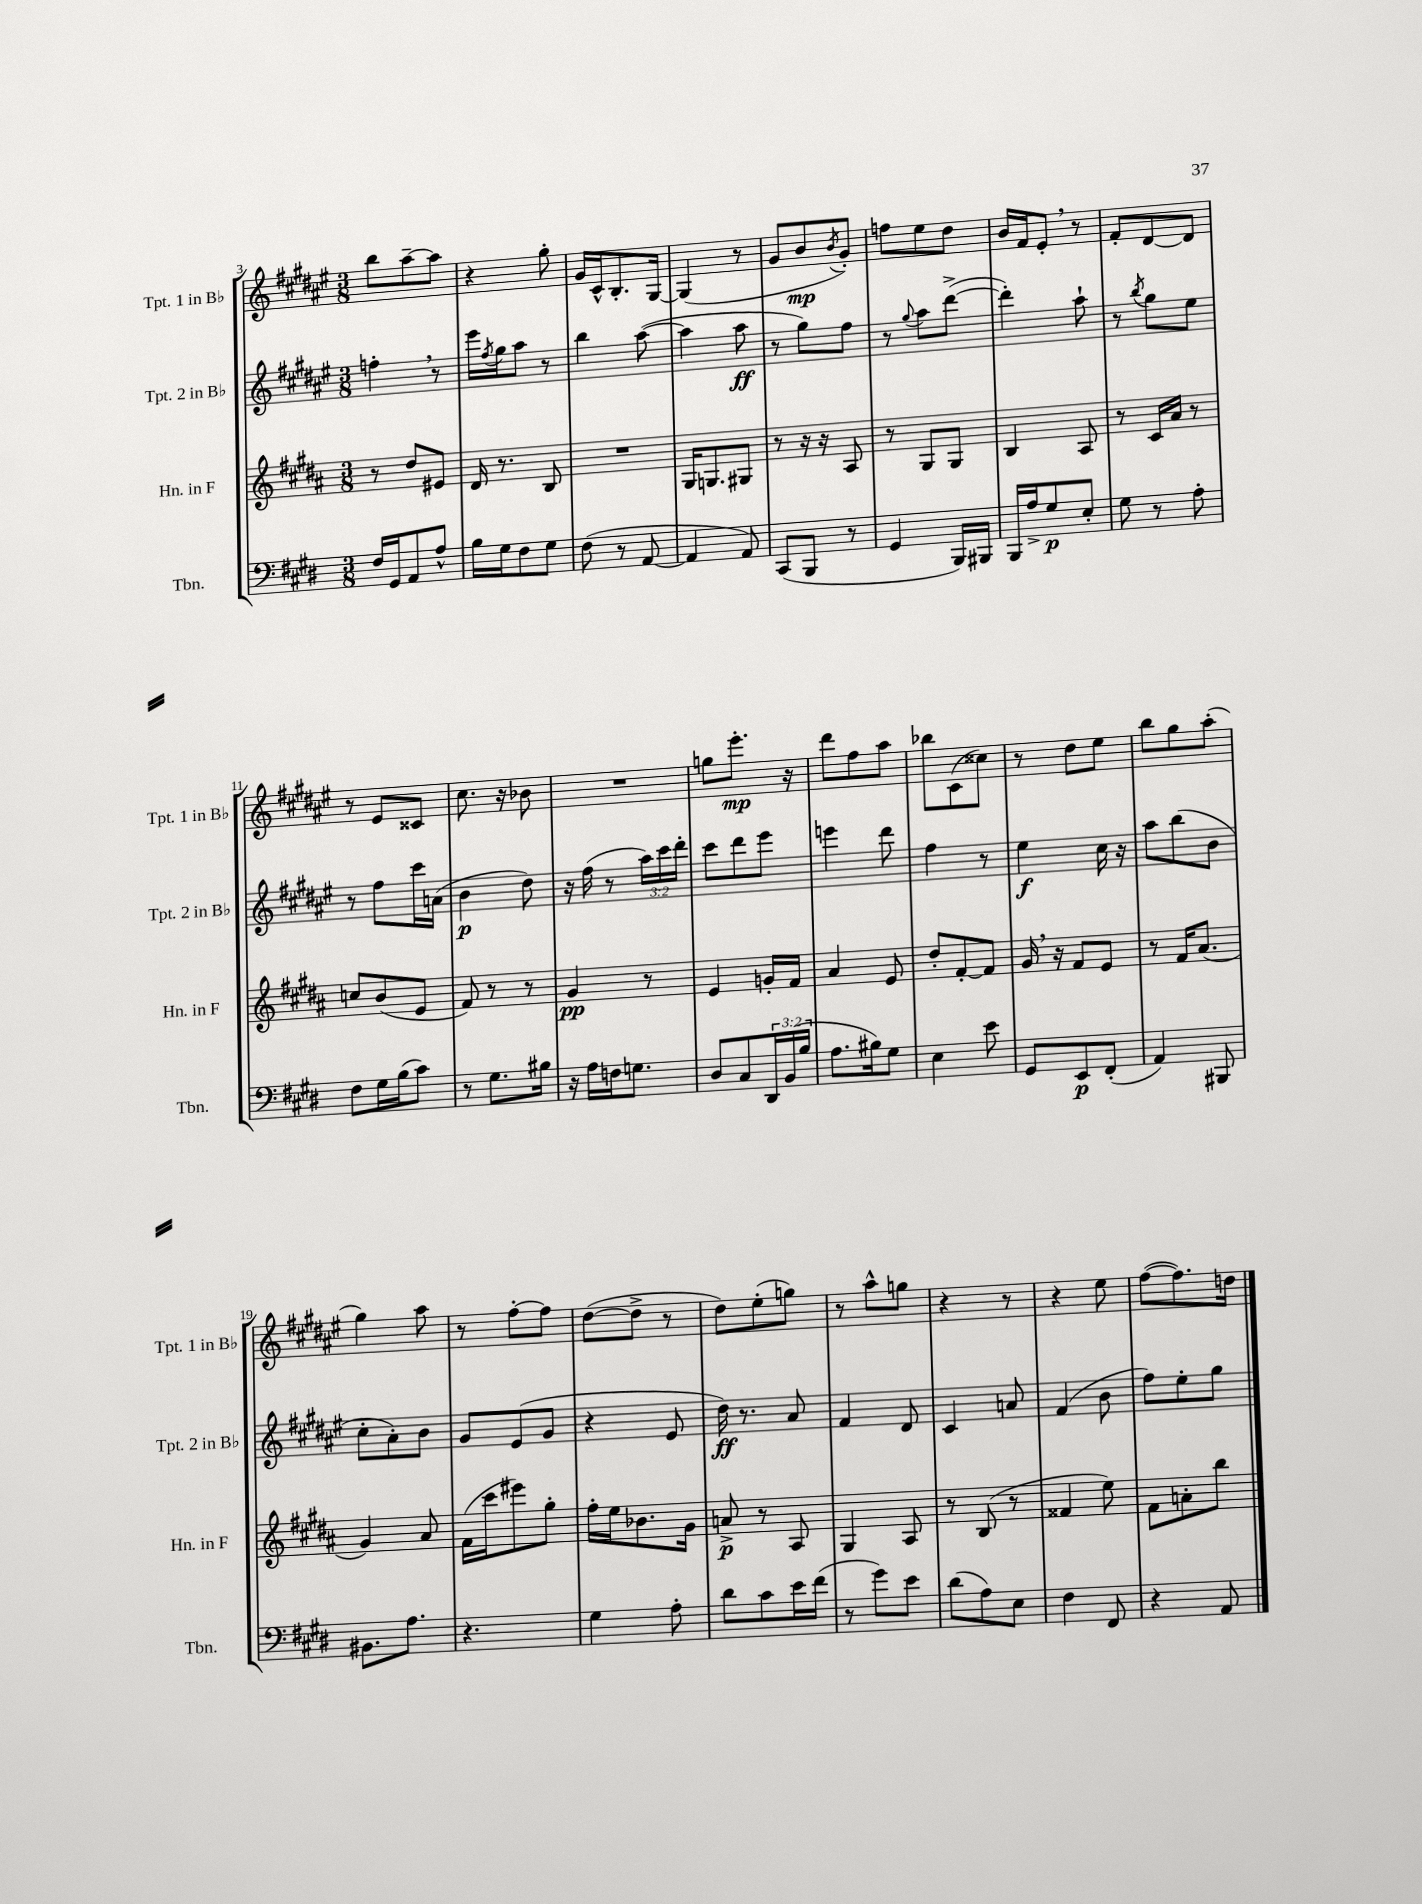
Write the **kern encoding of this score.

**kern	**kern	**kern	**kern
*staff4	*staff3	*staff2	*staff1
*clefF4	*clefG2	*clefG2	*clefG2
*k[f#c#g#d#]	*k[f#c#g#d#a#]	*k[f#c#g#d#a#e#]	*k[f#c#g#d#a#e#]
*M3/8	*M3/8	*M3/8	*M3/8
16F#/LL	8r	4ff'\	8bb\L
16GG#/J	.	.	.
8AA/	8dd#/L	.	[8aa#~\
8A^^/J	8e#/J	8r	8aa#\]J
=	=	=	=
16B\LL	16d#/	16eee#\LL	4r
.	.	8qff#/	.
16G#\J	8.r	16gg#\J	.
8F#\	.	8aa#\J	.
8G#\J	8B/	8r	8gg#'\
=	=	=	=
(8F#\	4.r	4bb\	16g#/LL
.	.	.	16c#^^/J
8r	.	.	8.B'/
[8AA/	.	([8aa#\	.
.	.	.	[16G#/Jk
=	=	=	=
4AA/]	16G#/LK	4aa#\]	(4G#/]
.	8.G/	.	.
8AA/)	8G#/J	8aa#\	8r
=	=	=	=
(8CC#/L	8r	8r	8g#/L
8BBB/J	16r	8gg#\L)	8b/
.	16r	.	.
.	.	.	8qb/
8r	8A#/	8ff#\J	8g#'/J)
=	=	=	=
4GG#/	8r	8r	8ff\L
.	.	8qqgg#/	.
.	8G#/L	8aa#\L	8ee#\
16BBB/LL)	8G#/J	([8ddd#^\J	8dd#\J
16BBB#/JJ	.	.	.
=	=	=	=
16BBB/LL	4B/	4ddd#'\])	16b/LL
16A^/J	.	.	16f#/J
8G#/	.	.	8e#'/J
8E'/J	8A#/	8aa#`\	8r
=	=	=	=
8G#\	8r	8r	8f#'/L
.	.	8qbb/	.
8r	16c#/LL	8gg#\L	[8d#/
.	16a#/JJ	.	.
8A'\	8r	8ee#\J	8d#/]J
=	=	=	=
8F#\L	8cc/L	8r	8r
16G#\L	(8b/	8ff#\L	8e#/L
(16B\J	.	.	.
8c#\J)	8e/J	16ccc#\L	8c##/J
.	.	(16a\JJ	.
=	=	=	=
8r	8f#/)	4b\	8.cc#\
8.G#\L	8r	.	.
.	.	.	16r
.	8r	8dd#\)	8b-\
16B#\Jk	.	.	.
=	=	=	=
16r	4g#/	16r	4.r
16A\LL	.	(16ff#\	.
16F\J	.	8r	.
8.G\J	.	.	.
.	8r	24aa#\LL)	.
.	.	24ccc#\	.
.	.	24ddd#'\JJ	.
=	=	=	=
8D#/L	4e/	8ccc#\L	8gg\L
8C#/	.	8ddd#\	8.eee#'\J
24DD#/L	16g'/LL	8eee#\J	.
(24BB/	.	.	.
.	16f#/JJ	.	16r
24B/JJ	.	.	.
=	=	=	=
8.A\L	4a#/	4eee\	8ddd#\L
.	.	.	8ff#\
16B#\k)	.	.	.
8G#\J	8e/	8ddd#\	8aa#\J
=	=	=	=
4E\	8dd#'/L	4ff#\	8bb-\L
.	[8f#'/	.	(8c#\
8e\	8f#/]J	8r	8cc##\J)
=	=	=	=
8GG#/L	16g#/	4ee#\	8r
.	16r	.	.
8EE/	8f#/L	.	8dd#\L
(8FF#'/J	8e/J	16cc#\	8ee#\J
.	.	16r	.
=	=	=	=
4AA/)	8r	8aa#\L	8bb\L
.	16f#/LK	(8bb\	8gg#\
.	(8.a#/J	.	.
8BBB#/	.	8b\J	(8aa#'\J
=	=	=	=
8.BB#\L	4g#/)	8cc#'\L	4gg#\)
.	.	8a#'\)	.
8.A\J	.	.	.
.	8a#/	8b\J	8aa#\
=	=	=	=
4.r	(16f#\LL	8g#/L	8r
.	16ccc#\J	.	.
.	8eee#\)	(8e#/	[8ff#'\L
.	8gg#'\J	8g#/J	8ff#\]J
=	=	=	=
4G#\	16ff#'\LL	4r	([8dd#\L
.	16ee\J	.	.
.	8.b-\	.	8dd#^\]J
8A'\	.	8e#/	8r
.	16g#\Jk	.	.
=	=	=	=
8d#\L	8a^/	16dd#\)	8dd#\L)
.	.	8.r	.
8c#\	8r	.	(8ee#'\
16e\L	8A#/	8a#/	8gg\J)
(16f#\JJ	.	.	.
=	=	=	=
8r	4G#/	4f#/	8r
8g#\L)	.	.	8aa#^^\L
8e\J	8A#/	8d#/	8gg\J
=	=	=	=
(8d#\L	8r	4c#/	4r
8A\)	(8B/	.	.
8E\J	8r	8a/	8r
=	=	=	=
4F#\	4f##/	(4f#/	4r
8FF#/	8ee\)	8b\	8ee#\
=	=	=	=
4r	8f#\L	8ff#\L)	([8ff#\L
.	8a'\	8ee#'\	8.ff#\])
8AA/	8bb\J	8gg#\J	.
.	.	.	16dd\Jk
==	==	==	==
*-	*-	*-	*-
